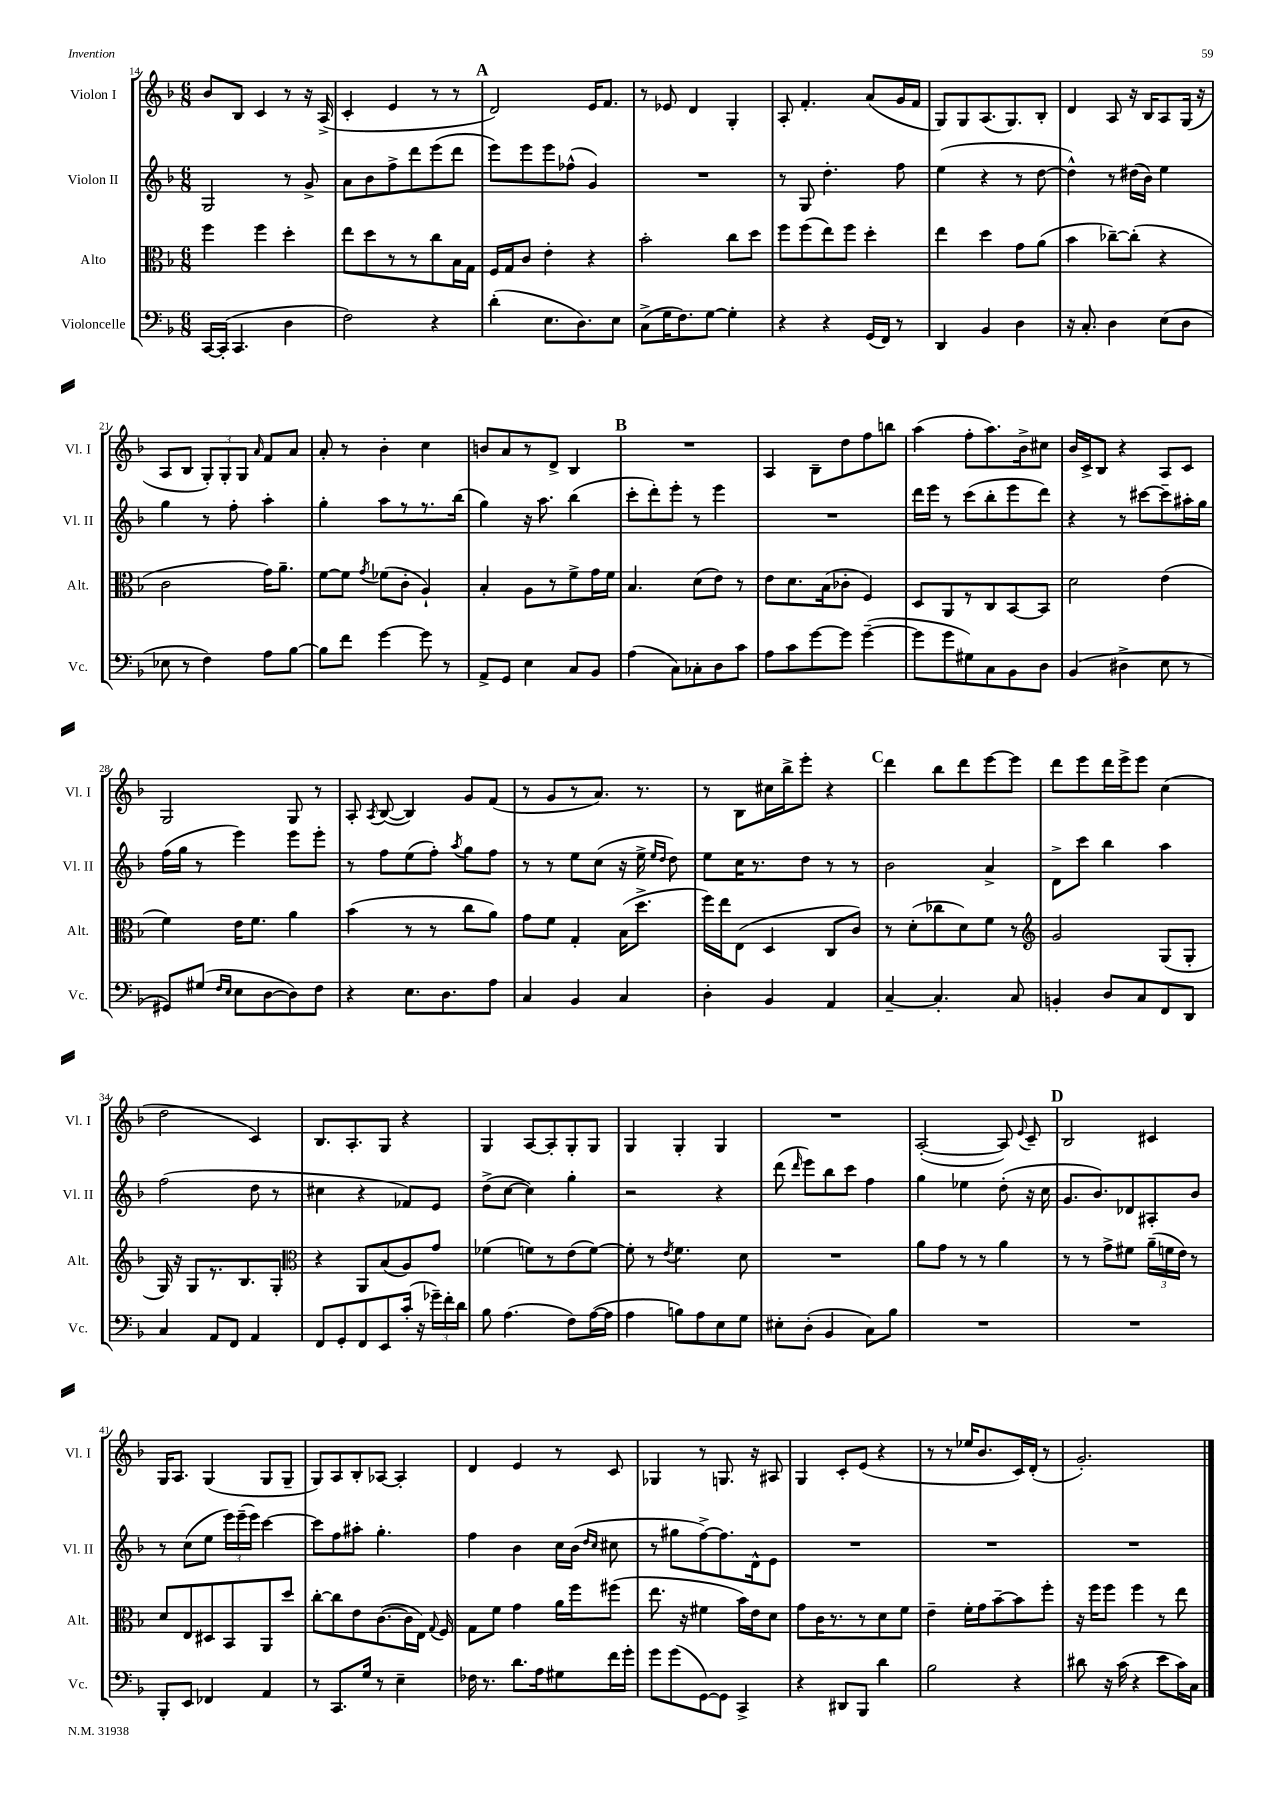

**kern	**kern	**kern	**kern
*staff4	*staff3	*staff2	*staff1
*clefF4	*clefC3	*clefG2	*clefG2
*k[b-]	*k[b-]	*k[b-]	*k[b-]
*M6/8	*M6/8	*M6/8	*M6/8
[16CC	4ff	2G	8b-
(16CC']	.	.	.
4.CC	.	.	8B-
.	4ff	.	4c
4D	4dd'	8r	8r
.	.	8g^	16r
.	.	.	(16A^
=	=	=	=
2F)	8ee	8a	4c'
.	8dd	8b-	.
.	8r	8ff^	4e
.	8r	8ddd	.
4r	8cc	(8eee	8r
.	16B-	8ddd	8r
.	16G	.	.
=	=	=	=
(4d'	16F	8eee)	2d)
.	16G	.	.
.	8c	8eee	.
8.E	4e'	8eee	.
.	.	(8ff-^^	.
8.D)	.	.	.
.	4r	4g)	16e
.	.	.	8.f
8E	.	.	.
=	=	=	=
(8C^	2b-'	2.r	8r
16G	.	.	8e-
8.F)	.	.	.
.	.	.	4d
[8G	.	.	.
4G']	8cc	.	4G'
.	8dd	.	.
=	=	=	=
4r	8ff	8r	8A'
.	(8ff	8G	4.f'
4r	8ee)	4.dd'	.
.	8ff	.	.
(16GG	4dd'	.	(8a
16FF)	.	.	.
8r	.	8ff	16g
.	.	.	16f
=	=	=	=
4DD	4ee	(4ee	8G)
.	.	.	8G
4BB-	4dd	4r	(8.A
.	.	.	8.G)
4D	8g	8r	.
.	(8a	[8dd	8B-'
=	=	=	=
16r	4b-	4dd^^])	4d
8.C'	.	.	.
4D	[8cc-~)	8r	8A
.	(8cc-']	(16dd#	16r
.	.	16b-)	16B-
(8E	4r	4ee	8A
8D	.	.	(16G
.	.	.	16r
=	=	=	=
8E-	2c	4gg	8A
8r	.	.	8B-
4F)	.	8r	12G')
.	.	.	12G'
.	.	8ff'	.
.	.	.	12G
.	.	.	16qqa
8A	16g)	4aa'	8f
.	8.a~	.	.
[8B-	.	.	8a
=	=	=	=
8B-]	[8f	4gg'	8a'
8f	8f]	.	8r
.	8qg	.	.
[4g	(8f-	8aa	4b-'
.	8c'	8r	.
8g]	4A`)	8.r	4cc
8r	.	.	.
.	.	(16bb-	.
=	=	=	=
8AA^	4B-'	4gg)	8b
8GG	.	.	8a
4E	8A	16r	8r
.	.	8.aa	.
.	8r	.	8d^
8C	8f^	(4bb-	4B-
8BB-	16g	.	.
.	16f	.	.
=	=	=	=
(4A	4.B-	8ccc'	2.r
.	.	8ddd')	.
8C)	.	8eee'	.
8C-'	(8d	8r	.
8D	8e)	4eee	.
8c	8r	.	.
=	=	=	=
8A	8e	2.r	4A
8c	8.d	.	.
[8g	.	.	8B-~
.	(16B-	.	.
8g]	8c-'	.	8dd
([4g~	4F)	.	8ff
.	.	.	8bb
=	=	=	=
8g]	8D	16ddd	(4aa
.	.	16eee	.
8g	8AA	8r	.
8G#)	8r	(8ccc	8ff'
8C	8C	8bb-'	8.aa)
8BB-	[8BB-	8eee	.
.	.	.	16b-^
8D	8BB-]	8ddd)	8cc#
=	=	=	=
(4BB-	2d	4r	16b-
.	.	.	16c^
.	.	.	8B-
4D#^	.	8r	4r
.	.	[8ccc#	.
8E	(4e	8ccc#~]	8A
8r	.	16aa#'	8c
.	.	16gg	.
=	=	=	=
8GG#)	4f)	(16ff	2G
.	.	16gg	.
(8G#	.	8r	.
16qqF	.	.	.
16qqE	.	.	.
8E	16e	4eee)	.
.	8.f	.	.
[8D	.	.	.
8D])	4a	8eee	8G
8F	.	8eee'	8r
=	=	=	=
4r	(4b-	8r	8A'
.	.	.	8qA
.	.	8ff	([8B-
8.E	8r	(8ee	4B-])
.	8r	8ff')	.
8.D	.	.	.
.	.	8qaa	.
.	8cc	8gg	8g
8A	8a)	8ff	(8f
=	=	=	=
4C	8g	8r	8r
.	8f	8r	8g
4BB-	4G'	8ee	8r
.	.	(8cc	8.a)
4C	(16B-	16r	.
.	8.dd^	16ee^	8.r
.	.	16qqee	.
.	.	16qqdd	.
.	.	8dd)	.
=	=	=	=
4D'	16ff)	8ee	8r
.	16ee	.	.
.	(8E	16cc	8B-
.	.	8.r	.
4BB-	4D	.	16cc#
.	.	.	16bb-^
.	.	8dd	8eee'
4AA	8C	8r	4r
.	8c)	8r	.
=	=	=	=
[4C~	8r	2b-	4ddd
.	(8d'	.	.
4.C']	8cc-	.	8bb-
.	8d)	.	8ddd
.	8f	4a^	[8eee
8C	8r	.	8eee]
=	=	=	=
*	*clefG2	*	*
4BB'	2g	8d^	8ddd
.	.	8ccc	8eee
8D	.	4bb-	16ddd
.	.	.	16eee^
8C	.	.	8eee
8FF	(8G	4aa	(4cc
8DD	8G'	.	.
=	=	=	=
4C	16G)	(2ff	2dd
.	16r	.	.
.	8G	.	.
8AA	8.r	.	.
8FF	.	.	.
.	8.B-	.	.
4AA	.	8dd	4c)
.	8G'	8r	.
=	=	=	=
*	*clefC3	*	*
8FF	4r	4cc#	8.B-
8GG'	.	.	.
.	.	.	8.A'
8FF	8AA	4r	.
8EE	(8B-	.	8G
(16c'	8A)	8f-)	4r
16r	.	.	.
24g-~)	8g	8e	.
24f'	.	.	.
24d	.	.	.
=	=	=	=
8B-	(4f-	(8dd^	4G
(4.A	.	[8cc	.
.	8f)	4cc])	[8A
.	8r	.	8A']
8F)	(8e	4gg'	8G'
([16A	[8f)	.	8G
16A]	.	.	.
=	=	=	=
4A	8f']	2r	4G
.	8r	.	.
.	8qe	.	.
8B)	4.f	.	4G'
8A	.	.	.
8E	.	4r	4G
8G	8d	.	.
=	=	=	=
8E#'	2.r	(8ddd	2.r
.	.	16qqddd	.
(8D'	.	8eee)	.
4BB-	.	8bb-	.
.	.	8ccc	.
8C)	.	4ff	.
8B-	.	.	.
=	=	=	=
2.r	8a	4gg	([2A'
.	8g	.	.
.	8r	4ee-	.
.	8r	.	.
.	4a	(8dd'	8A])
.	.	.	8qqe
.	.	16r	8c~
.	.	16cc	.
=	=	=	=
2.r	8r	8.g	2B-
.	8r	.	.
.	.	8.b-)	.
.	8g^	.	.
.	8f#	8d-	.
.	(24a~	8A#'	4c#
.	24f	.	.
.	24e)	.	.
.	8r	8b-	.
=	=	=	=
8BBB-'	8d	8r	16G
.	.	.	8.A
8EE	8E	(8cc	.
4FF-	8D#	8ee	(4G
.	8BB-	24eee)	.
.	.	(24eee~	.
.	.	24eee)	.
4AA	8AA	[4ccc	8G
.	8dd	.	8G~
=	=	=	=
8r	[8cc'	8ccc]	8G)
8.CC	8cc]	8ff	8A
.	8e	8aa#'	8B-'
16G	.	.	.
8r	([8.c	4.gg'	[8A-
4E~	.	.	4A-']
.	16c]	.	.
.	16E)	.	.
.	8qqG	.	.
.	16F	.	.
=	=	=	=
16F-	8G	4ff	4d
8.r	.	.	.
.	8f	.	.
8.d	4g	4b-	4e
16A	.	.	.
8G#	16a	16cc	8r
.	16ff	(16b-	.
.	.	16qqdd	.
.	.	16qqcc	.
16f	(8ff#	8cc#	8c
16g'	.	.	.
=	=	=	=
8g	8.ee	8r	4G-
(8g	.	8gg#	.
.	16r	.	.
[8GG)	4f#	[8ff^)	8r
8GG]	.	8.ff]	8.G
4CC^	16b-)	.	.
.	16e	16d^^	16r
.	8d	8e	8A#
=	=	=	=
4r	8g	2.r	4G
.	16c	.	.
.	8.r	.	.
8DD#	.	.	8c'
8BBB-	8r	.	(8e
4d	8d	.	4r
.	8f	.	.
=	=	=	=
2B-	4e~	2.r	8r
.	.	.	8r
.	16f'	.	16ee-
.	16g	.	8.b-
.	[8b-~	.	.
4r	8b-]	.	16c)
.	.	.	(16d'
.	8ff'	.	8r
=	=	=	=
8d#	16r	2.r	2.g')
.	16ff	.	.
16r	8ff	.	.
(16c	.	.	.
4r	4ff	.	.
8e	8r	.	.
16c)	8ee	.	.
16C	.	.	.
==	==	==	==
*-	*-	*-	*-
